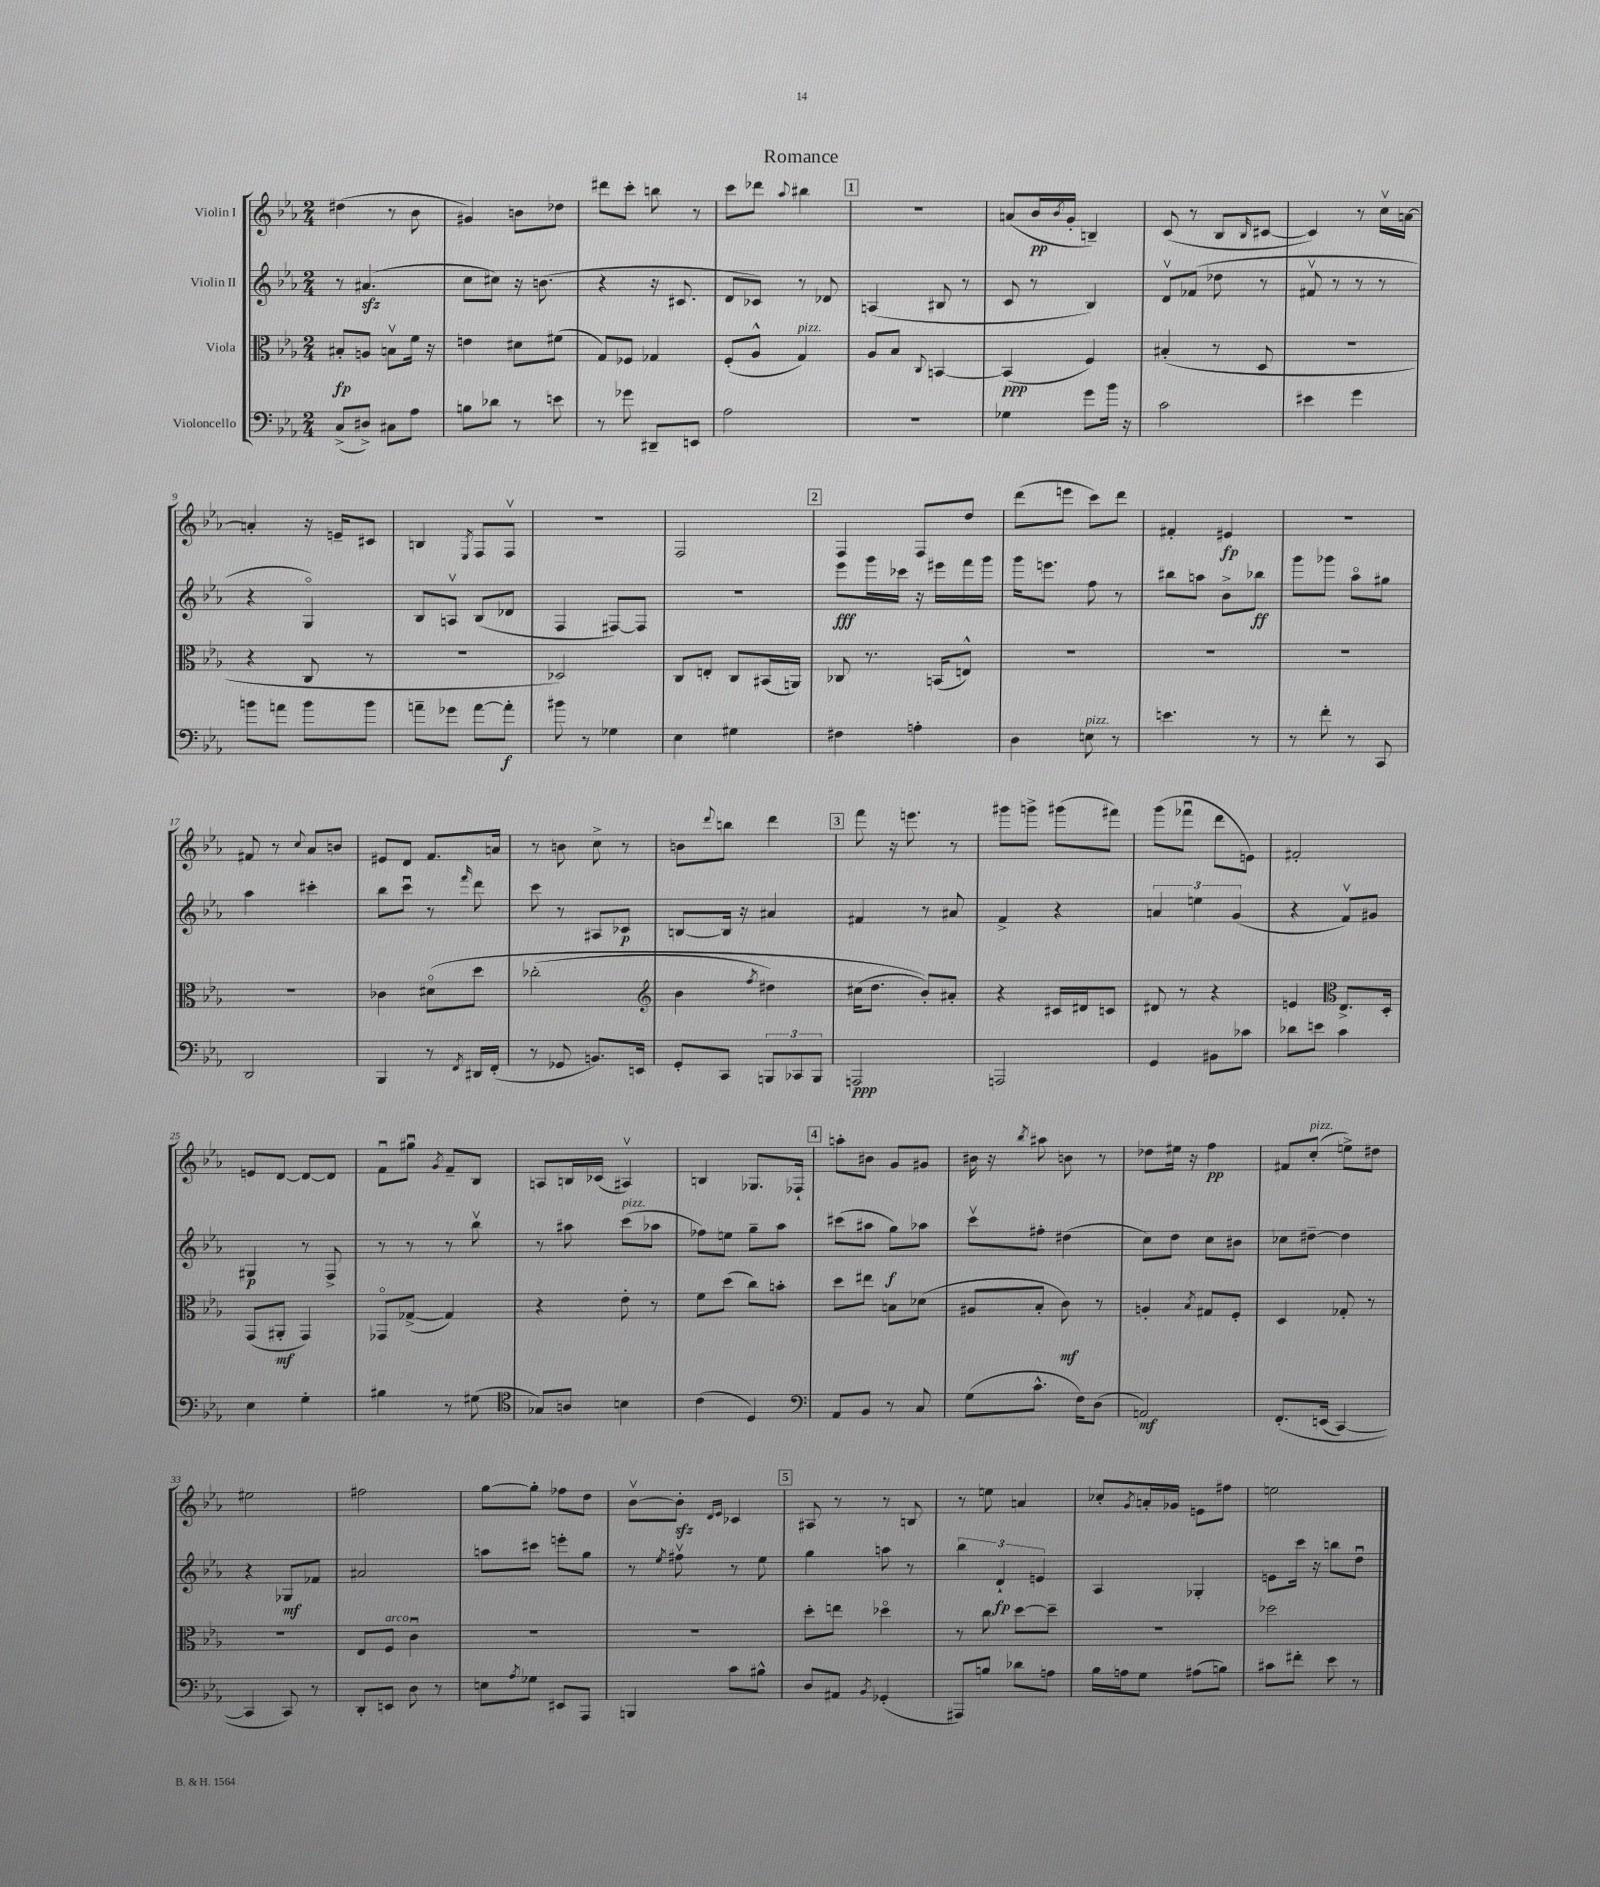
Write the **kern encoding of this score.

**kern	**kern	**kern	**kern
*staff4	*staff3	*staff2	*staff1
*clefF4	*clefC3	*clefG2	*clefG2
*k[b-e-a-]	*k[b-e-a-]	*k[b-e-a-]	*k[b-e-a-]
*M2/4	*M2/4	*M2/4	*M2/4
(8C^	8B#'	8r	(4dd#
8D#^)	8A	(4.a#	.
8C#	8Bv	.	8r
8A-	16f	.	8b-
.	16r	.	.
=	=	=	=
8B	4e	8cc	4g#)
8d-	.	8cc#)	.
8r	8d#	16r	8b
.	.	(8.b	.
8e	(8f#	.	8dd-
=	=	=	=
8r	8G)	4r	8ddd#
8g-	8F-	.	8ccc'
8DD#~	4G-	16r	8bb
.	.	8.c#	.
8EE	.	.	8r
=	=	=	=
2A-	(8F'	8d	8ccc
.	8A-^^	8c-)	8ddd-
.	.	.	8qqaa-
.	4G)	8r	4bb#
.	.	8d-	.
=	=	=	=
2r	8A-	(4A	2r
.	8B-	.	.
.	8qqC	.	.
.	[4BB	8B#	.
.	.	8r	.
=	=	=	=
4G-	(4BB]	8c	(8a
.	.	8r	16b-
.	.	.	8qb-
.	.	.	16g'
8g	4F)	4B-)	4B~)
16b-	.	.	.
16r	.	.	.
=	=	=	=
2c	(4B#'	8dv	(8c
.	.	(8f-	8r
.	8r	8dd-	8B-
.	.	.	16qqB-
.	8D	8r	[8c#
=	=	=	=
4e#	2r	8f#v	4c#])
.	.	8r	.
4g	.	8r	8r
.	.	8r	16ccv
.	.	.	[16a
=	=	=	=
8b	4r	4r	4a']
8a	.	.	.
8b	8C	4Go)	16r
.	.	.	16e~
8b	8r	.	8c#
=	=	=	=
8a~	2r	8B-	4B
8g-	.	8Av	.
.	.	.	8qE-
[8a	.	(8B-	8F
8a']	.	8d-	8Fv
=	=	=	=
8b#	2D-)	4F	2r
8r	.	.	.
4G-	.	[8F#)	.
.	.	8F#]	.
=	=	=	=
4E-	8C	2r	2F
.	8E'	.	.
4G#	8C	.	.
.	(16BB#	.	.
.	16AA)	.	.
=	=	=	=
4F#	8C-	8eee-	4F
.	8.r	16ggg	.
.	.	16ccc-	.
4A'	.	16r	8F
.	(16BB	16eee#	.
.	8E^^)	16fff	8dd
.	.	16ggg	.
=	=	=	=
4D	2r	16ggg	(8ddd
.	.	8.eee	.
.	.	.	8eee
8E	.	8ff	8ccc)
8r	.	8r	8ddd
=	=	=	=
4.e	2r	8bb#	4f#'
.	.	8aa	.
.	.	8b-^	4e#
8r	.	8bb-	.
=	=	=	=
8r	2r	8ggg	2r
8f'	.	8ggg-	.
8r	.	8aa-o	.
8CC	.	8gg#	.
=	=	=	=
2DD	2r	4aa-	8f#
.	.	.	8r
.	.	.	8qqcc
.	.	4ccc#'	8a-
.	.	.	8b
=	=	=	=
4BBB-	4c-	8bb-	8e#
.	.	8cccu	8d
8r	&(8d#o	8r	8.f
8qFF	.	16qqfff	.
16DD#	8dd	8ddd	.
(16FF'	.	.	16a
=	=	=	=
8r	(2cc-'	8ccc	8r
8GG-	.	8r	8b
8.BB)	.	8A#	8cc^
.	.	8c-	8r
16EE	.	.	.
=	=	=	=
*	*clefG2	*	*
8GG'	4b-	[8B	8b
.	.	.	8qqddd
8CC	.	16B]	8bb
.	.	16r	.
.	8qff	.	.
12BBB	4dd#)	4a#	4ddd
12CC-	.	.	.
12BBB	.	.	.
=	=	=	=
2AAA	(16cc#	4f#	8fff
.	8.dd	.	.
.	.	.	16r
.	.	.	8.eee
.	8b-')&)	8r	.
.	8a#'	8a#	8r
=	=	=	=
2AAA	4r	4f^	8ggg#
.	.	.	8ggg^
.	16c#	4r	(8ggg#
.	16d#	.	.
.	8c	.	8fff#)
=	=	=	=
4GG	8d#	6a	(8ggg
.	8r	.	8fff-u
.	.	6ee	.
8BB#	4r	.	8ddd
.	.	(6g	.
8c-	.	.	8e)
=	=	=	=
8d-	4e	4r	2f#'
8e	.	.	.
*	*clefC3	*	*
4c	8.E-^	8fv)	.
.	.	8g#	.
.	16D'	.	.
=	=	=	=
4E-	(8GG	4G#	8e
.	8AA#'	.	[8d
4G'	4GG)	8r	8d_
.	.	8F^	8d]
=	=	=	=
4B#	8GG-o	8r	8fu
.	([8G-^	8r	8gg#u
.	.	.	8qg
8r	4G-])	8r	8f~
(8G#	.	8bb-v	8B-
=	=	=	=
*clefC4	*	*	*
8G-)	4r	8r	8A
8A	.	8aa#	16B
.	.	.	(16c-
4B	8e-'	(8ccc	4A#v)
.	8r	8aa-	.
=	=	=	=
(4c	8f	8ff-)	4B
.	(8dd	8ee	.
4D)	8cc)	8gg~	8.G-
.	8b'	8aa-	.
.	.	.	16F-`
=	=	=	=
*clefF4	*	*	*
8AA-	8dd	(8ccc#	8aa'
8BB-	8ee#	8aa#	8b#
8r	8B	8gg)	8g
8C	(8d-	8aa-	8g#
=	=	=	=
(8G	8A#	8cccv	16b#
.	.	.	16r
.	.	.	8qbb-
8.c^^	8B-'	8ff#'	8aa#
.	8c)	(4dd#	8b
16F)	.	.	.
(8D	8r	.	8r
=	=	=	=
2AA)	4A'	8cc)	8dd-
.	.	8dd	16ee#
.	.	.	16r
.	8qB-	.	.
.	8G#	8cc	4ff
.	8F'	8b#	.
=	=	=	=
&(8.FF'	4D	8cc-	8f#
.	.	[8dd#~	(8cc'
(16EE	.	.	.
[4CC)	8G-'	4dd#]	8ee^)
.	8r	.	8dd#
=	=	=	=
4CC]	2r	4r	2ee#
8CC&)	.	8G-	.
8r	.	8f-	.
=	=	=	=
8DD'	8E-	2a#	2ff#
8EE	8F	.	.
8D	4cu	.	.
8r	.	.	.
=	=	=	=
8E	2r	8aa	[8gg
8qA-	.	.	.
8G-	.	8ccc#	8gg']
8EE#	.	8eee'	8ff-
8AAA-	.	8gg	8dd
=	=	=	=
4BBB	2r	8r	[8b-v
.	.	8qee-	.
.	.	8ff#v	8b-']
.	.	.	16qqd
.	.	.	16qqe-
8c	.	8r	4c-
8B#^^	.	8ee-	.
=	=	=	=
8D	8dd'	4gg	8A#
8AA#	8ee	.	8r
8qBB-	.	.	.
(4GG-'	4dd-o	8aa	8r
.	.	8r	8B
=	=	=	=
8AAA#)	8r	6bb-	8r
8B	8cc	.	8ee
.	.	6d`	.
8d-	[8dd	.	4a
.	.	6e	.
8A	8dd~]	.	.
=	=	=	=
16B-	2r	4A-	8cc-'
16A	.	.	.
.	.	.	8qg
8G	.	.	16a'
.	.	.	16g-
(8A#	.	4G-'	8e
8B)	.	.	8ff#
=	=	=	=
8c#	2dd-	8e	2ee
8f#'	.	16ccc	.
.	.	16r	.
8e-	.	8bb	.
8r	.	8ddu	.
==	==	==	==
*-	*-	*-	*-
